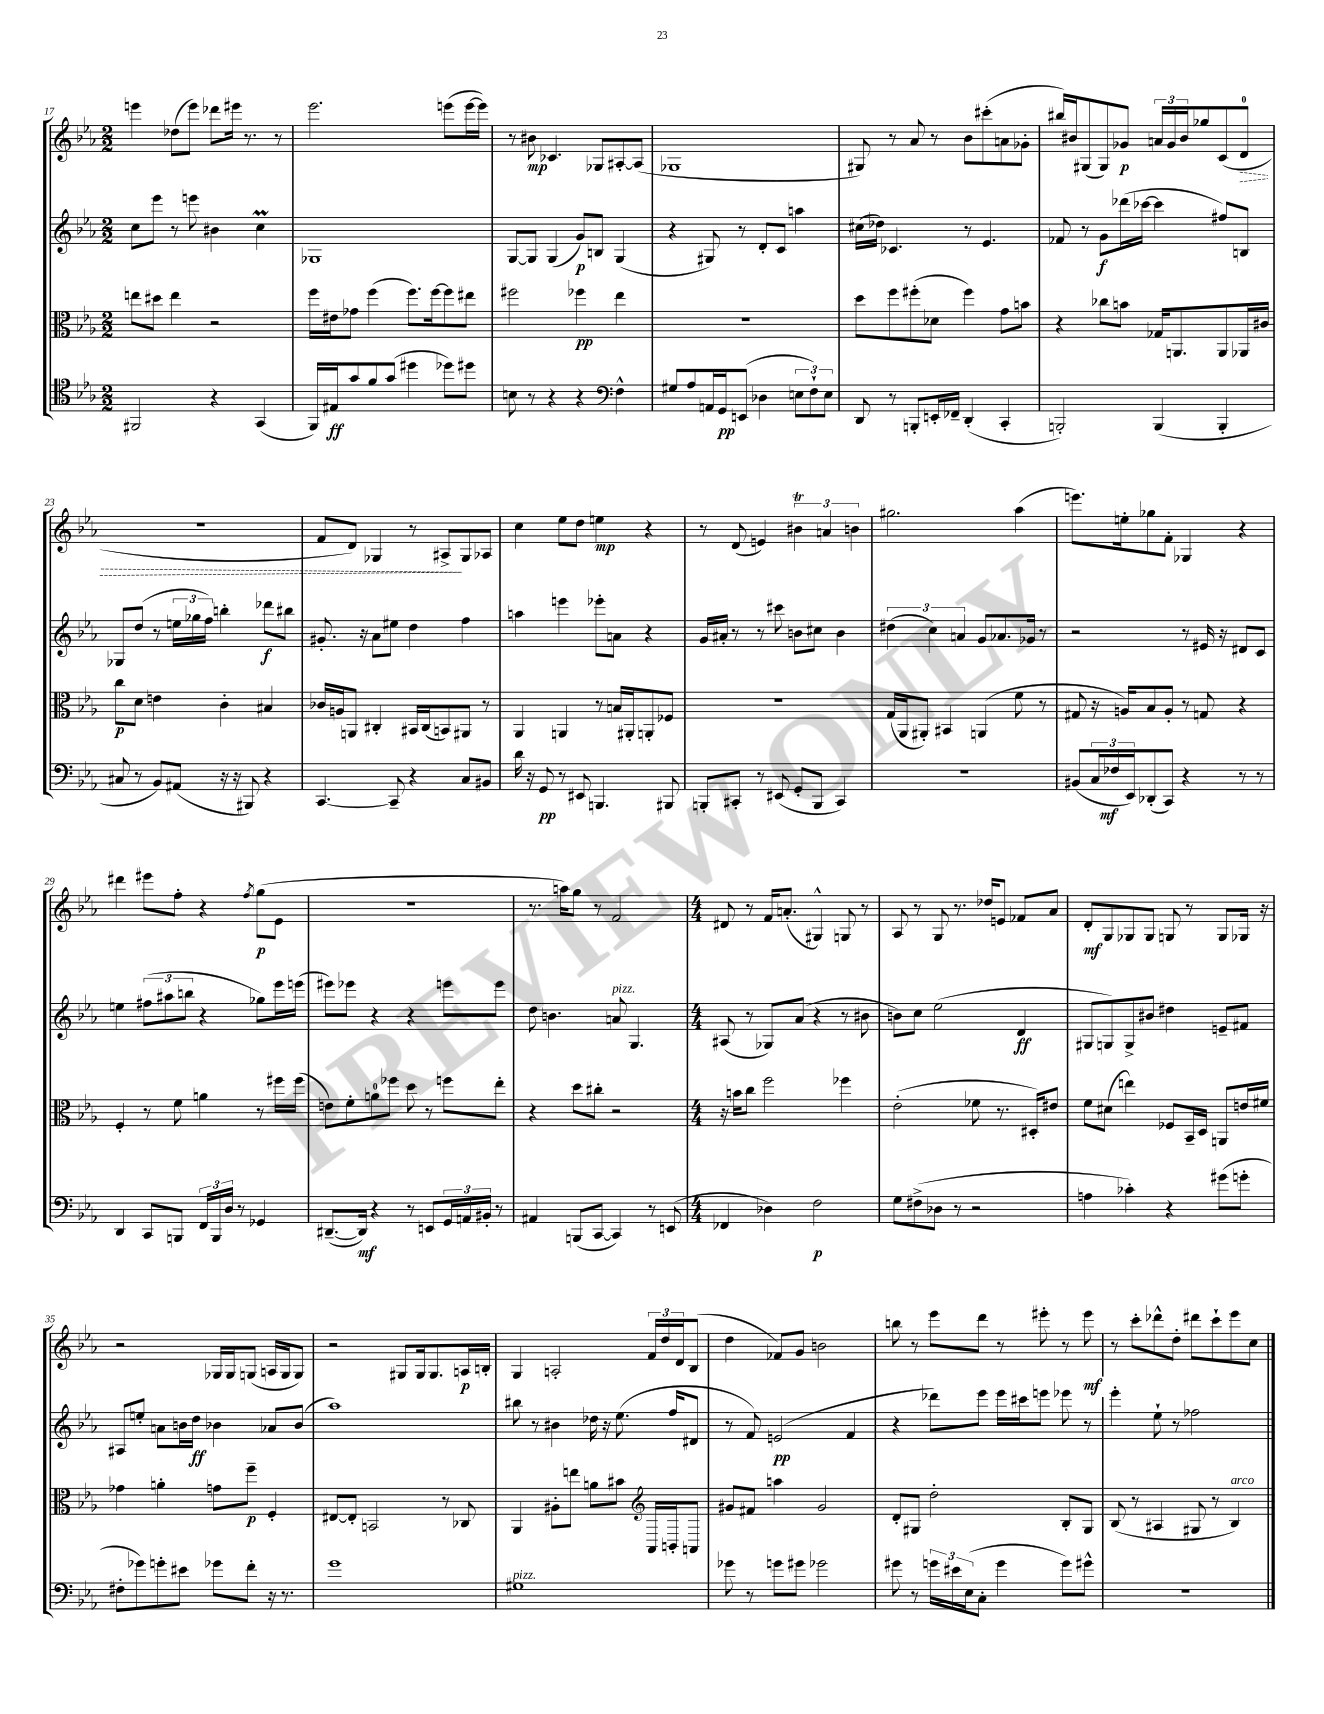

**kern	**kern	**kern	**kern
*staff4	*staff3	*staff2	*staff1
*clefC4	*clefC3	*clefG2	*clefG2
*k[b-e-a-]	*k[b-e-a-]	*k[b-e-a-]	*k[b-e-a-]
*M2/2	*M2/2	*M2/2	*M2/2
2FF#	8ee	8cc	4eee
.	8dd#	8eee-	.
.	4ee	8r	(8dd-
.	.	8eee	8eee)
4r	2r	4b#	8ddd-
.	.	.	16eee#
.	.	.	8.r
(4GG	.	4cc	.
.	.	.	8r
=	=	=	=
16FF)	16ff	1G-	2.eee-
16E#	16e#	.	.
8g	8g-	.	.
8f	(4ff	.	.
(8g	.	.	.
4dd#	8.ff)	.	.
.	[16ff	.	.
8dd-)	8ff]	.	(8eee
8dd#	8ee#	.	[16eee
.	.	.	16eee])
=	=	=	=
8B	2ff#	[8G	8r
8r	.	8G]	8b#
4r	.	(4G	4.c-
4r	4ff-	8g)	.
.	.	8B	8G-
*clefF4	*	*	*
4F^^	4ee-	(4G	[8A#'
.	.	.	(8A#]
=	=	=	=
8G#	1r	4r	1G-
8A-	.	.	.
16AA	.	8G#)	.
16GG	.	.	.
(8EE	.	8r	.
4D-	.	8d'	.
.	.	8c	.
12E	.	4aa	.
12F`)	.	.	.
12E	.	.	.
=	=	=	=
8DD	8dd	(16cc#	8G#)
.	.	16dd-)	.
8r	8ff	4.c-	8r
8BBB'	(8ff#'	.	8a-
16EE'	8d-	.	8r
16FF-~	.	.	.
(4DD'	4ff#)	8r	8b-
.	.	4.e-	(8ccc#'
4CC'	8g	.	8a
.	8b	.	8g-'
=	=	=	=
2BBB')	4r	8f-	16bb#)
.	.	.	16b#
.	.	8r	(8G#
.	8cc-	8g	8G#)
.	8b	(16ddd-	8g-
.	.	[16ccc-	.
(4BBB	16G-	4ccc-]	24a
.	.	.	24g-
.	8.AA	.	.
.	.	.	24b#
.	.	.	8gg-
4BBB'	8AA	8ff#)	(8c
.	16AA-	8B	8d
.	16c#	.	.
=	=	=	=
8C#	8cc	8G-	1r
8r	8d	(8dd	.
8BB-)	4e	8r	.
(8AA#	.	24ee	.
.	.	24gg-	.
.	.	24ff)	.
16r	4c'	4bb'	.
16r	.	.	.
8BBB#)	.	.	.
4r	4B#	8ddd-	.
.	.	8bb#	.
=	=	=	=
[4.CC	16c-	8.g#'	8f
.	16A	.	.
.	8AA	.	8d)
.	.	16r	.
.	4C#'	8a-	4G-
8CC~]	.	8ee#	.
4r	16BB#	4dd	8r
.	(16C#	.	.
.	8BB)	.	8A#^
8C	8AA#	4ff	8G-
8BB#	8r	.	8A-
=	=	=	=
16d	4AA-	4aa	4cc
16r	.	.	.
8GG	.	.	.
8r	4AA	4eee	8ee-
8EE#	.	.	8dd
4.BBB	8r	8eee-'	4ee
.	16B	8a	.
.	16AA#'	.	.
.	8AA'	4r	4r
8BBB#	8F-	.	.
=	=	=	=
8BBB'	1r	16g	8r
.	.	16a#'	.
8CC#'	.	8r	(8d
8r	.	8r	4e)
(8EE#	.	8ccc#	.
8GG'	.	8b	6b#
8BBB	.	8cc#	.
.	.	.	6a
4CC#)	.	4b	.
.	.	.	6b
=	=	=	=
1r	(16G	(6dd#	2.gg#
.	16AA-	.	.
.	8AA#')	.	.
.	.	6cc)	.
.	4BB#	.	.
.	.	6a	.
.	(4AA	8g	.
.	.	8.a-	.
.	8f	.	(4aa-
.	.	16g-	.
.	8r	8r	.
=	=	=	=
(8BB#	8G#	2r	8.eee)
24C	16r	.	.
24F-	.	.	.
.	16A)	.	16ee'
24EE-)	.	.	.
(8DD-'	8B-	.	8gg-
8CC)	8A'	.	8f'
4r	8r	8r	4G-
.	8G	16e#	.
.	.	16r	.
8r	4r	8d#	4r
8r	.	8c	.
=	=	=	=
4DD	4F'	4ee	4ddd#
8CC	8r	(12ff#	8eee#
.	.	12aa#	.
8BBB	8f	.	8ff'
.	.	12bb	.
24FF	4a	4r	4r
24BBB	.	.	.
24D	.	.	.
8r	.	.	.
.	.	.	8qff
4GG-	8r	8gg-)	(8gg
.	16ff#	16eee-	8e-
.	(16ff#	(16eee	.
=	=	=	=
([8.DD#~	8e)	8eee#)	1r
.	8f'	8eee-	.
16DD#])	.	.	.
4r	8a	4r	.
.	8ff-	.	.
8r	8dd	4r	.
8EE	8r	.	.
24GG	8ff	8eee	.
24AA	.	.	.
24BB#'	.	.	.
8r	8ee-'	8eee	.
=	=	=	=
4AA#	4r	8dd	8.r
.	.	4.b	.
.	.	.	16aa)
(8BBB	8dd	.	8gg
[8CC	8cc#'	.	8r
4CC])	2r	8a	2f
.	.	4.G	.
8r	.	.	.
(8EE	.	.	.
=	=	=	=
*M4/4	*M4/4	*M4/4	*M4/4
4FF-	16r	(8A#	8d#
.	16b	.	.
.	8cc	8r	8r
4D-)	2ff	8G-)	16f
.	.	.	(8.a'
.	.	(8a-	.
2F	.	4r	4G#^^)
.	4ff-	8r	8G
.	.	8b#	8r
=	=	=	=
8G	(2e-'	8b)	8A-
(8F#^	.	8cc	8r
8D-	.	(2ee-	8G
8r	.	.	8.r
2r	8f-	.	.
.	.	.	16dd-
.	8.r	.	8e
.	.	4d	8f-
.	16D#')	.	.
.	8e#	.	8a-
=	=	=	=
4A	8f	8G#	8d'
.	(8d#	8G)	8G
4c-')	4ee)	8G^	8G-
.	.	8b#	8G-
4r	8F-	4dd#	8G
.	16BB-~	.	8r
.	16D	.	.
(8g#	8AA	8e~	8G
8g'	16e	8f#	16G-
.	16f#	.	16r
=	=	=	=
8F#'	4g-	8A#	2r
8g-)	.	8ee'	.
8g'	4a'	8a	.
8e#	.	16b	.
.	.	16dd	.
8g-	8g	4b-	16G-
.	.	.	16G-
8f'	8ff~	.	(8G
16r	4F'	8a-	16A
8.r	.	.	16G
.	.	(8b-	8G)
=	=	=	=
1g	[8E#	1aa-)	2r
.	8E#']	.	.
.	2BB	.	.
.	.	.	8G#
.	.	.	16G#
.	.	.	8.G#
.	8r	.	.
.	8C-	.	16A
.	.	.	16B'
=	=	=	=
1G#	4AA-	8bb#	4G
.	.	8r	.
.	8A#'	4b#	2A'
.	8ee	.	.
.	8a	16dd-	.
.	.	16r	.
.	8b#	(8.ee-	.
.	16AA-	.	24f
.	.	.	24dd
.	16BB'	16ff	.
.	.	.	24d
.	8AA	8d#	(8B-
=	=	=	=
*	*clefG2	*	*
8g-	8g#	8r	4dd
8r	8f#	8f)	.
8g	4aa	(2e	8f-)
8g#	.	.	8g
2g-	2g#	.	2b
.	.	4f	.
=	=	=	=
8g#	8d'	4r	8bb
8r	8G#	.	8r
24g	2dd'	8ddd-)	8eee-
24e#	.	.	.
(24E-	.	.	.
8C'	.	8eee-	8ddd
4g	.	16eee-	8r
.	.	16ccc#	.
.	.	8eee	8eee#'
8g)	8B-'	8eee-	8r
8g#^^	8G#	8r	8eee#
=	=	=	=
1r	(8B-	4eee-'	8r
.	8r	.	8ccc'
.	4A#	8ee-`	8ddd-^^
.	.	8r	8dd'
.	8G#	2ff-	8ddd#
.	8r	.	8ccc`
.	4B-)	.	8eee-
.	.	.	8cc
==	==	==	==
*-	*-	*-	*-
